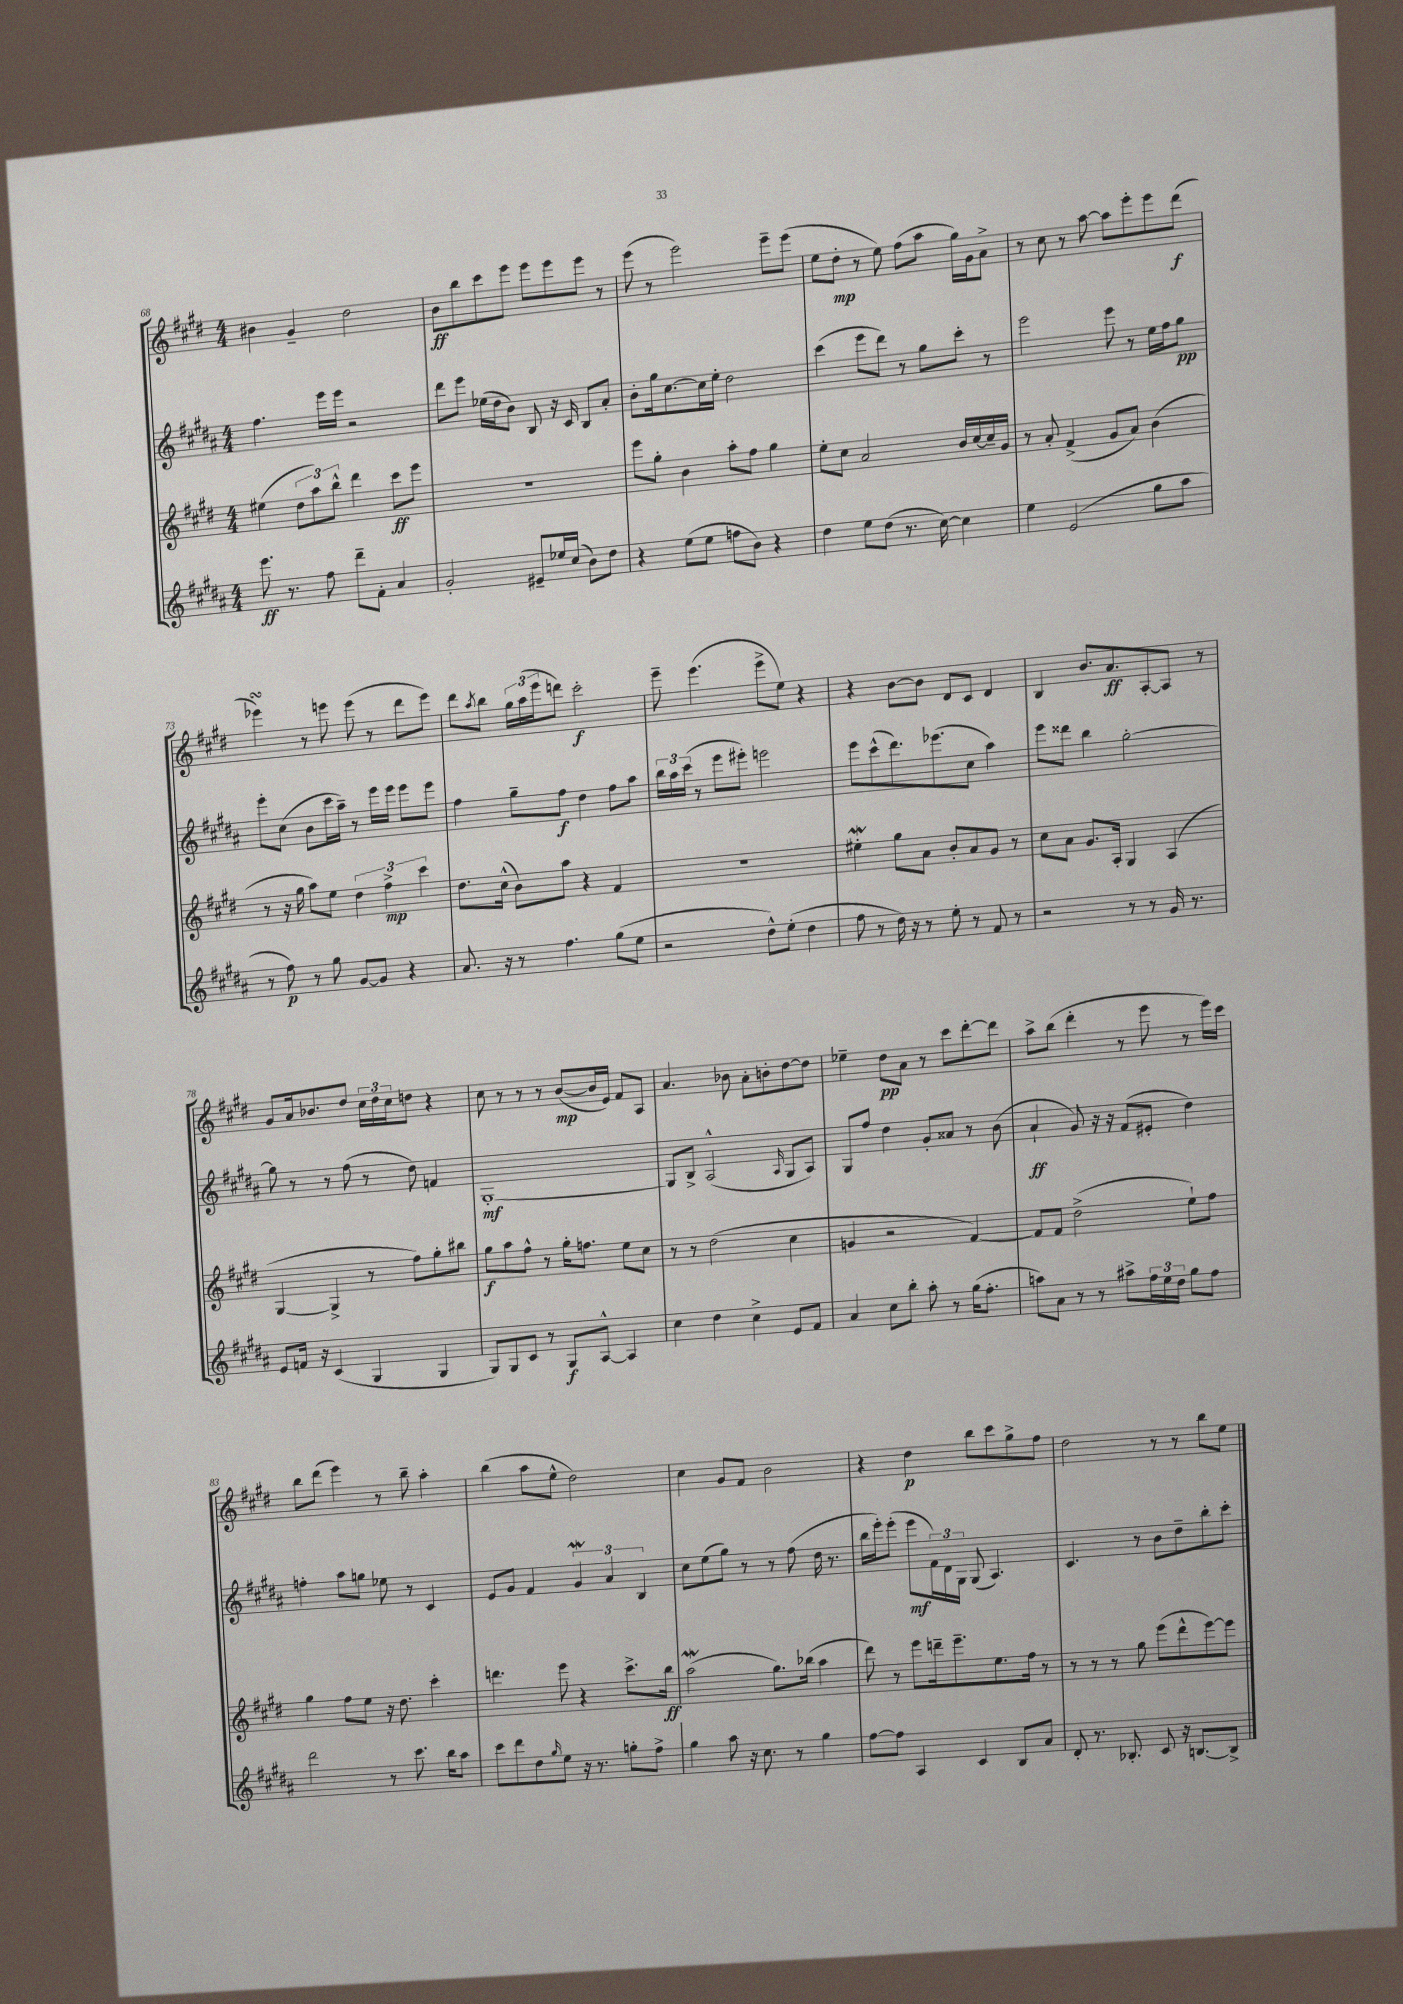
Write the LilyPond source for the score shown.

<<
\new StaffGroup <<
\new Staff = "s0" {
    \clef treble \key e \major \numericTimeSignature \time 4/4
    bis'4 gis'4-- dis''2 |
    b'8\ff b''8 cis'''8 e'''8 e'''8 e'''8 e'''8 r8 |
    e'''8( r8 e'''2) e'''8-- e'''8( |
    e''8 dis''8-.\mp r8 e''8) fis''8( a''8 gis''16) gis'16 a'8-> |
    r8 cis''8 r8 a''8~ a''8 e'''8-. e'''8 dis'''8\f( |
    ees'''4\turn) r8 e'''8 e'''8( r8 dis'''8 e'''8) |
    dis'''8 \acciaccatura { a''8 } b''8 \tuplet 3/2 { gis''16 a''16( e'''16 } d'''8) cis'''2-.\f |
    e'''8-- e'''4.( e'''8-> e''8) r4 |
    r4 b'8~ b'8 dis'8 cis'8 dis'4 |
    b4 b'8. a'8.\ff a8~-. a8 r8 |
    gis'8 a'16 bes'8. dis''8 \tuplet 3/2 { cis''16 dis''16 cis''16 } d''8 r4 |
    cis''8 r8 r8 r8 b'8~\mp( b'16 e'16) fis'8 a8 |
    a'4. bes'8 a'8-. b'8-. dis''8~ dis''8 |
    ees''4-- dis''8\pp a'8 r8 cis'''8 dis'''8~-. dis'''8 |
    a''8-> b''8( dis'''4-. r8 e'''8 r8 e'''16) cis'''16 |
    b''8 dis'''8( e'''4) r8 b''8-- a''4-. |
    b''4( a''8 e''8-^ dis''2) |
    cis''4 gis'8 fis'8 b'2 |
    r4 dis''4\p b''8 cis'''8 gis''8-> fis''8 |
    dis''2 r8 r8 b''8 e''8 \bar "|." |
}
\new Staff = "s1" {
    \clef treble \key b \major \numericTimeSignature \time 4/4
    fis''4. e'''16 e'''16 r2 |
    dis'''8 e'''8 ees''16( dis''16 b'8) b8 r16 cis'16 b8 ais'8-. |
    b'8-. gis''16 cis''8.~ cis''16 e''16-. dis''2 |
    cis'''4( e'''8 dis'''8) r8 gis''8 cis'''8-. r8 |
    e'''2 e'''8 r8 e''16 fis''16 gis''8\pp |
    e'''8-. cis''8( b'8 cis'''16 ais''16--) r8 e'''16 e'''16 e'''8 e'''8 |
    fis''4 gis''8-- fis''8\f dis''4 fis''8 ais''8 |
    \tuplet 3/2 { b''16 ais''16 cis'''16( } r8 e'''8 eis'''8-.) e'''2 |
    e'''8 cis'''8-^( dis'''8.) ees'''8.( cis''8 ais''4) |
    e'''8 disis'''8 b''4 gis''2~-. |
    gis''8 r8 r8 fis''8( r8 dis''8) f'4 |
    gis1~-.\mf |
    gis8 b8-> ais2-^( \grace { ais16 } gis8 ais8) |
    gis8 fis''8 dis''4 gis'8-. aisis'8 r8 b'8( |
    ais'4-!\ff gis'8) r16 r16 fis'8( eis'8-. dis''4) |
    f''4-. ais''8 g''8 ees''8 r8 cis'4 |
    e'8 gis'8 fis'4 \tuplet 3/2 { gis'4\mordent ais'4 b4 } |
    cis''8 e''8( gis''8) r8 r8 fis''8( dis''16 r8. |
    b''16 e'''16-.) e'''8-.( e'''8\mf \tuplet 3/2 { fis'16) dis'16 gis16 } gis8( ais4.) |
    cis'4. r8 b'8 dis''8-- b''8-. cis'''8-. \bar "|." |
}
\new Staff = "s2" {
    \clef treble \key e \major \numericTimeSignature \time 4/4
    eis''4( \tuplet 3/2 { dis''8 a''8) b''8-^ } dis'''4 cis'''8\ff e'''8 |
    R1 |
    e'''8 gis''8-. b'4 a''8-. fis''8 gis''4 |
    e''8-. cis''8 a'2 b'16 cis''16~ cis''16-- gis'16 |
    r8 a'8-. fis'4->( gis'8 a'8) b'4( |
    r8 r16 gis''16 a''8) e''8 \tuplet 3/2 { dis''4 fis''4->\mp cis'''4 } |
    dis''8. cis''16-^( b'8) a''8 r4 fis'4 |
    R1 |
    eis''4-.\mordent gis''8 a'8 b'8-. a'8 gis'8 r8 |
    cis''8 a'8 gis'8. a16-. gis4 a4( |
    gis4~ gis4-> r8 fis''8) gis''8-. bis''8 |
    gis''8\f a''8 fis''8-^ r8 gis''16-. f''8. e''8 cis''8 |
    r8 r8 dis''2( cis''4 |
    g'4 r2 fis'4~) |
    fis'8 fis'8 dis''2->( e''8-!) fis''8 |
    gis''4 fis''8 e''8 r16 dis''8. cis'''4-. |
    d'''4. e'''8 r4 cis'''8.-> b''16\ff |
    a''2\mordent( gis''8.) bes''16( a''4 |
    dis'''8) r8 e'''8 d'''16-- e'''8.-- e''8. fis''16 r8 |
    r8 r8 r8 gis''8 e'''8( dis'''8-^ e'''8~) e'''8 \bar "|." |
}
\new Staff = "s3" {
    \clef treble \key b \major \numericTimeSignature \time 4/4
    e'''8.\ff r8. fis''8 dis'''8-- fis'8-. ais'4 |
    gis'2-. eis'8-- ees''16 cis''16( b'8) dis''8 |
    r4 e''8( e''8 f''8 b'8) r4 |
    dis''4 e''8 dis''8( r8. cis''16~) cis''4 |
    e''4 e'2( gis''8 ais''8 |
    r8 fis''8\p) r8 gis''8 gis'8~ gis'8 r4 |
    ais'8. r16 r8 fis''4. gis''8( e''8 |
    r2 dis''8-^) e''8-.( dis''4 |
    fis''8 r8 dis''16) r16 r8 e''8-. r8 fis'8 r8 |
    r2 r8 r8 gis'16 r8. |
    e'8 f'16 r16 cis'4( gis4 gis4 |
    gis8) gis8 cis'8 r8 gis8\f ais8~-^ ais4 |
    cis''4 dis''4 cis''4-> e'8 fis'8 |
    ais'4 cis''8 b''8-. ais''8-. r8 gis''16( fis''8.-. |
    a''8) ais'8 r8 r8 ais''8-> \tuplet 3/2 { fis''16 e''16 dis''16 } gis''8 fis''8 |
    dis'''2 r8 cis'''8. b''16 ais''8 |
    cis'''8 dis'''8 dis''8 \grace { gis''16 } e''8 r16 r8. g''8-. fis''8-> |
    gis''4 ais''8 r16 cis''8. r8 gis''4 |
    fis''8~ fis''8 ais4 cis'4 b8 ais'8 |
    dis'8-. r8. bes8.-. cis'8 r16 b8.~ b8-> \bar "|." |
}
>>
>>
\layout { \context { \Score currentBarNumber = #68 } }
